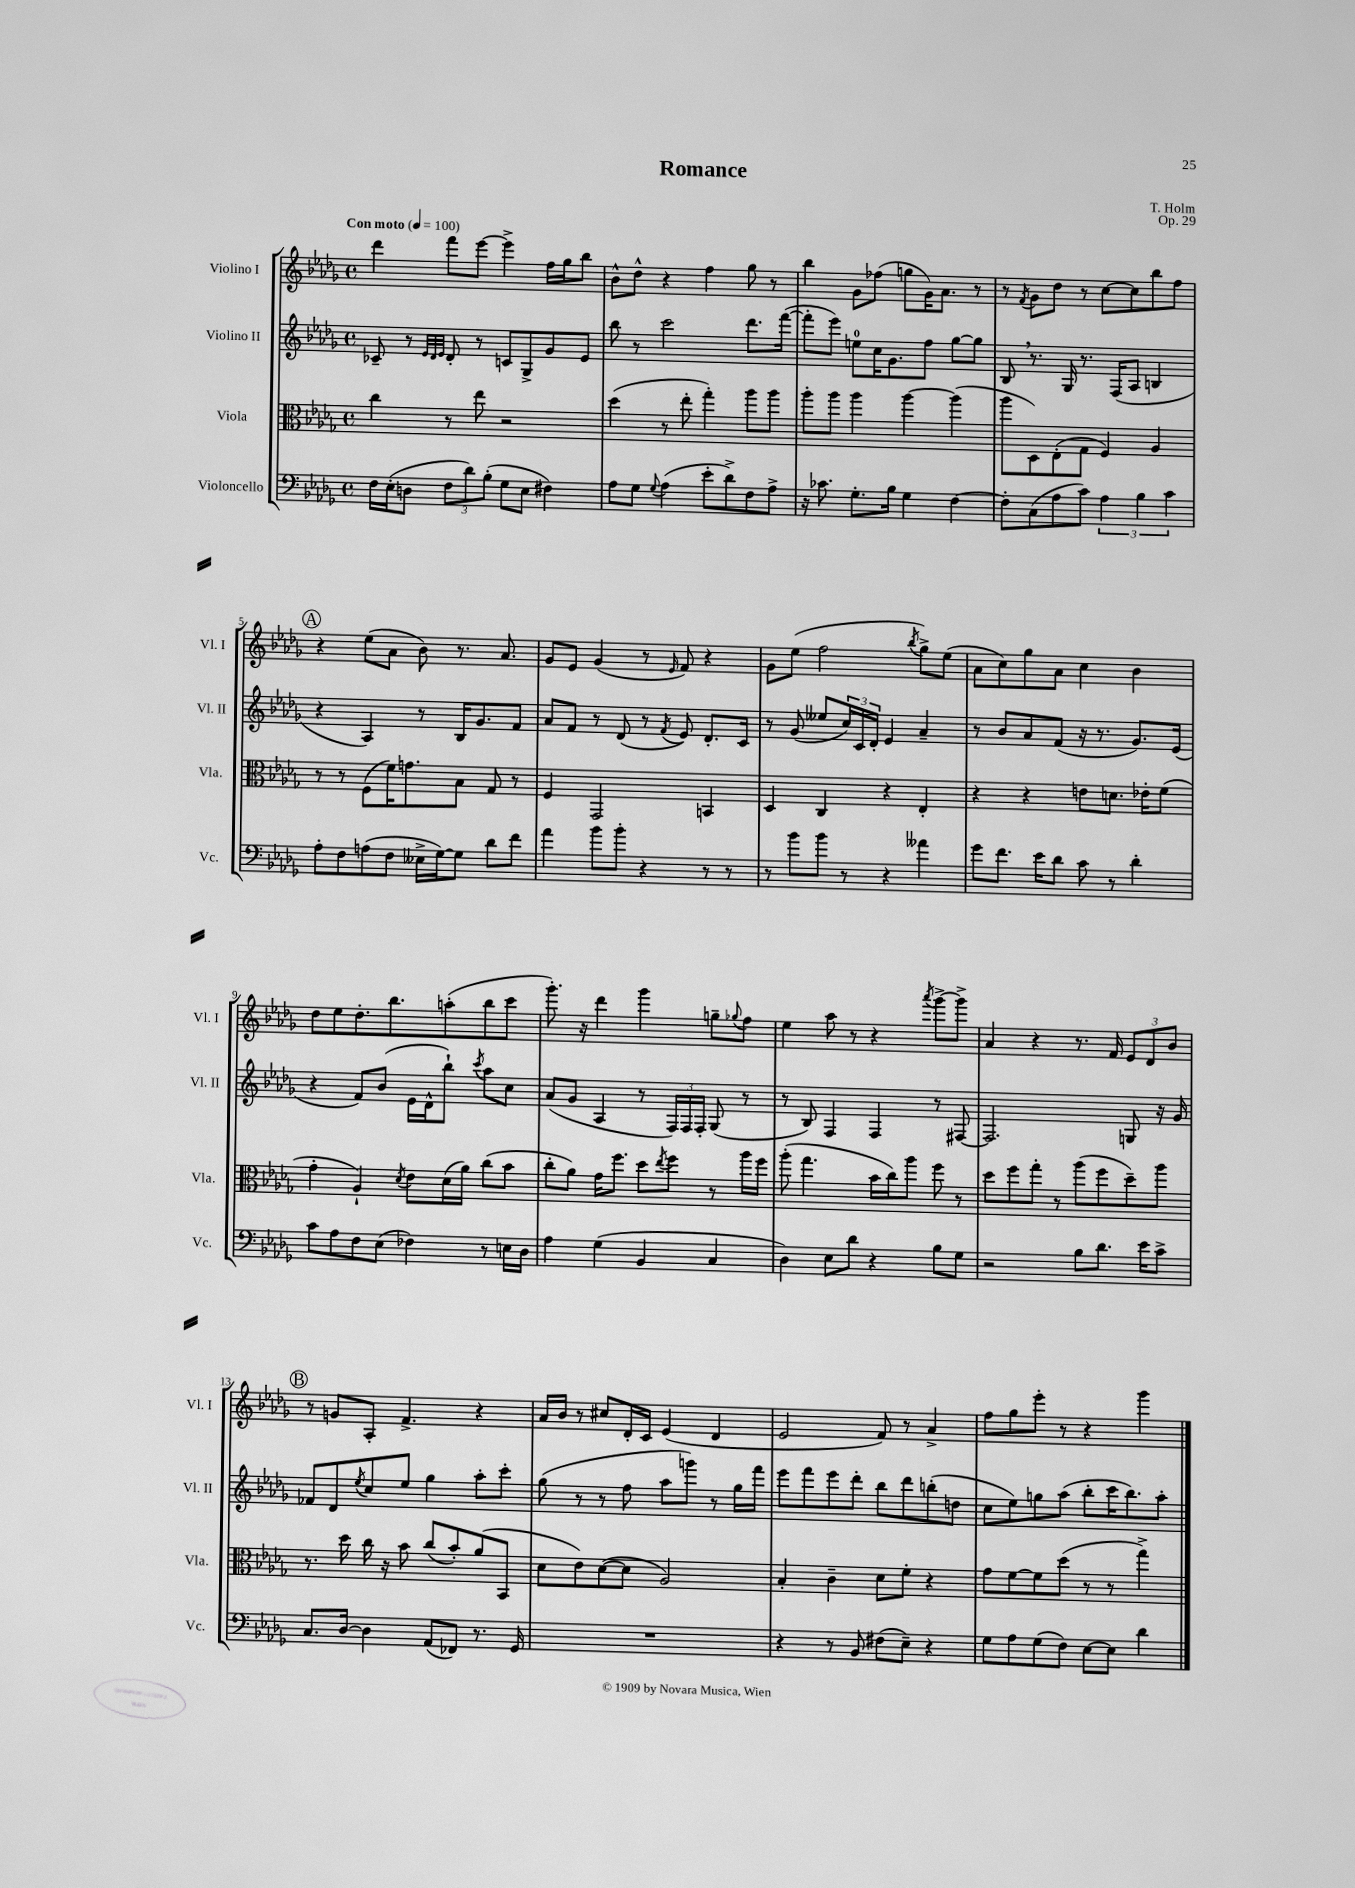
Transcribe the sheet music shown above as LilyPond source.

\header { title = "Romance" composer = "T. Holm" opus = "Op. 29" }
<<
\new StaffGroup <<
\new Staff = "s0" \with { instrumentName = "Violino I" shortInstrumentName = "Vl. I" } {
    \clef treble \key des \major \defaultTimeSignature \time 4/4 \tempo "Con moto" 4 = 100
    des'''4 f'''8 ees'''8~ ees'''4-> f''16 ges''16 bes''8 |
    bes'8-^ des''8-^ r4 f''4 ges''8 r8 |
    bes''4 ges'8 fes''8( g''8 ges'16) aes'8. r8 |
    r8 \acciaccatura { f'8 } ges'8 des''8 r8 c''8~ c''8 bes''8 f''8 |
    \mark \markup { \circle "A" } r4 ees''8( aes'8 bes'8) r8. aes'8. |
    ges'8 ees'8 ges'4( r8 \grace { ees'16 } f'8) r4 |
    ges'8 ees''8( f''2 \acciaccatura { bes''8 } ges''8->) ees''8( |
    aes'8 c''8) ges''8 aes'8 c''4 bes'4 |
    des''8 ees''8 des''8.-. bes''8. a''8-.( bes''8 c'''8 |
    ges'''8.-.) r16 des'''4 ges'''4 g''8-- \appoggiatura { ges''8 } f''8 |
    ees''4 aes''8 r8 r4 \acciaccatura { aes'''8 } ges'''8~-> ges'''8-> |
    aes'4 r4 r8. f'16 \tuplet 3/2 { ees'8 des'8 bes'8 } |
    \mark \markup { \circle "B" } r8 g'8 aes8-. f'4.-> r4 |
    aes'16 bes'16 r8 cis''8 des'16-. c'16 ees'4( des'4 |
    ees'2 f'8) r8 aes'4-> |
    f''8 ges''8 ees'''8-. r8 r4 ges'''4 \bar "|." |
}
\new Staff = "s1" \with { instrumentName = "Violino II" shortInstrumentName = "Vl. II" } {
    \clef treble \key des \major \defaultTimeSignature \time 4/4
    ces'8-- r8 \grace { ees'32 des'32 ees'32 } des'8-. r8 c'8 ges8-> ges'8 ees'8 |
    bes''8 r8 c'''2 des'''8. f'''16~( |
    f'''8-. ees'''8) e''8-0 c''16 ges'8. f''8 ges''8~ ges''8 |
    bes8 \breathe r8. ges16 r8. f16( aes8 b4 |
    \mark \markup { \circle "A" } r4 aes4) r8 bes16 ges'8. f'8 |
    aes'8 f'8 r8 des'8( r8 \acciaccatura { f'8 } ees'8) des'8.-. c'16 |
    r8 ges'8( eeses''8 \tuplet 3/2 { c''16) c'16 des'16-. } ees'4 aes'4-- |
    r8 bes'8 aes'8 f'8( r16 r8. ges'8.) ees'16( |
    r4 f'8) bes'8( ees'16 des'16-^ bes''8-!) \acciaccatura { c'''8 } aes''8 c''8 |
    aes'8( ges'8 aes4 r8 \tuplet 3/2 { f16) f16 f16-. } ges8( r8 |
    r8 bes8) f4 f4 r8 fis8~ |
    fis2. g8 r16 ges'16 |
    \mark \markup { \circle "B" } fes'8 des'8 \acciaccatura { ees''8 } c''8 ees''8 ges''4 aes''8-. c'''8-. |
    ges''8( r8 r8 f''8 aes''8 g'''8) r8 ges''16 f'''16 |
    ees'''8 f'''8 ees'''8 des'''8-. bes''8 des'''8 b''8-.( d''8 |
    c''8 ees''8) g''8 aes''8( bes''8-. c'''16 bes''8.) aes''8-. \bar "|." |
}
\new Staff = "s2" \with { instrumentName = "Viola" shortInstrumentName = "Vla." } {
    \clef alto \key des \major \defaultTimeSignature \time 4/4
    c''4 r8 ees''8 r2 |
    des''4( r8 ees''8-. ges''4-.) aes''8 aes''8 |
    aes''8-. aes''8 aes''4 aes''4~ aes''4( |
    aes''8 des8) ees8-.( ges8 f4) aes4 |
    \mark \markup { \circle "A" } r8 r8 f8( f'16) g'8. bes8 ges8 r8 |
    f4 ges,2 b,4 |
    des4 c4 r4 ees4-. |
    r4 r4 e'8 d'8. ees'16-. f'8( |
    ges'4-. aes4-!) \acciaccatura { des'8 } ees'8 des'16( aes'16) c''8( bes'8 |
    c''8-. aes'8) ges'16 f''8. des''8 \acciaccatura { ees''8 } f''8 r8 aes''16 f''16 |
    aes''8-.( ges''4. bes'16 c''16) aes''8 f''8 r8 |
    des''8 f''8 ges''8-. r8 aes''8( f''8 des''8--) aes''8 |
    \mark \markup { \circle "B" } r8. des''16 c''16 r16 bes'8 c''8( bes'8-.) aes'8( bes,8 |
    des'8 ees'8) des'8~( des'8 aes2) |
    bes4-. c'4-- des'8 f'8-. r4 |
    ges'8 f'8~ f'8 des''8( r8 r8 ges''4->) \bar "|." |
}
\new Staff = "s3" \with { instrumentName = "Violoncello" shortInstrumentName = "Vc." } {
    \clef bass \key des \major \defaultTimeSignature \time 4/4
    f16 ees16-.( d8 \tuplet 3/2 { f8 des'8) bes8-.( } ges8 ees8 fis4) |
    aes8 ges8 \appoggiatura { ges8 } aes4( ees'8-. des'8->) f8 aes8-> |
    r16 ces'8. ges8.-. bes16 ges4 f4~ |
    f8-. c8( aes8 c'8) \tuplet 3/2 { aes4 bes4 c'4 } |
    \mark \markup { \circle "A" } aes8-. f8 a8( f8 eeses16-> ges16~) ges8 des'8 f'8 |
    aes'4 bes'8 bes'8-. r4 r8 r8 |
    r8 bes'8 bes'8 r8 r4 aeses'4 |
    ges'8 f'8. ees'16 des'8 c'8 r8 des'4-. |
    c'8 aes8 f8 ees8( fes4) r8 e16 des16 |
    aes4 ges4( bes,4 c4 |
    des4) ees8 des'8 r4 bes8 ges8 |
    r2 bes8 des'8. ees'16 c'8-> |
    \mark \markup { \circle "B" } c8. des16~ des4 aes,8( fes,8) r8. ges,16 |
    R1 |
    r4 r8 bes,8 fis8( ees8--) r4 |
    ges8 aes8 ges8( f8) ees8~ ees8 des'4 \bar "|." |
}
>>
>>
